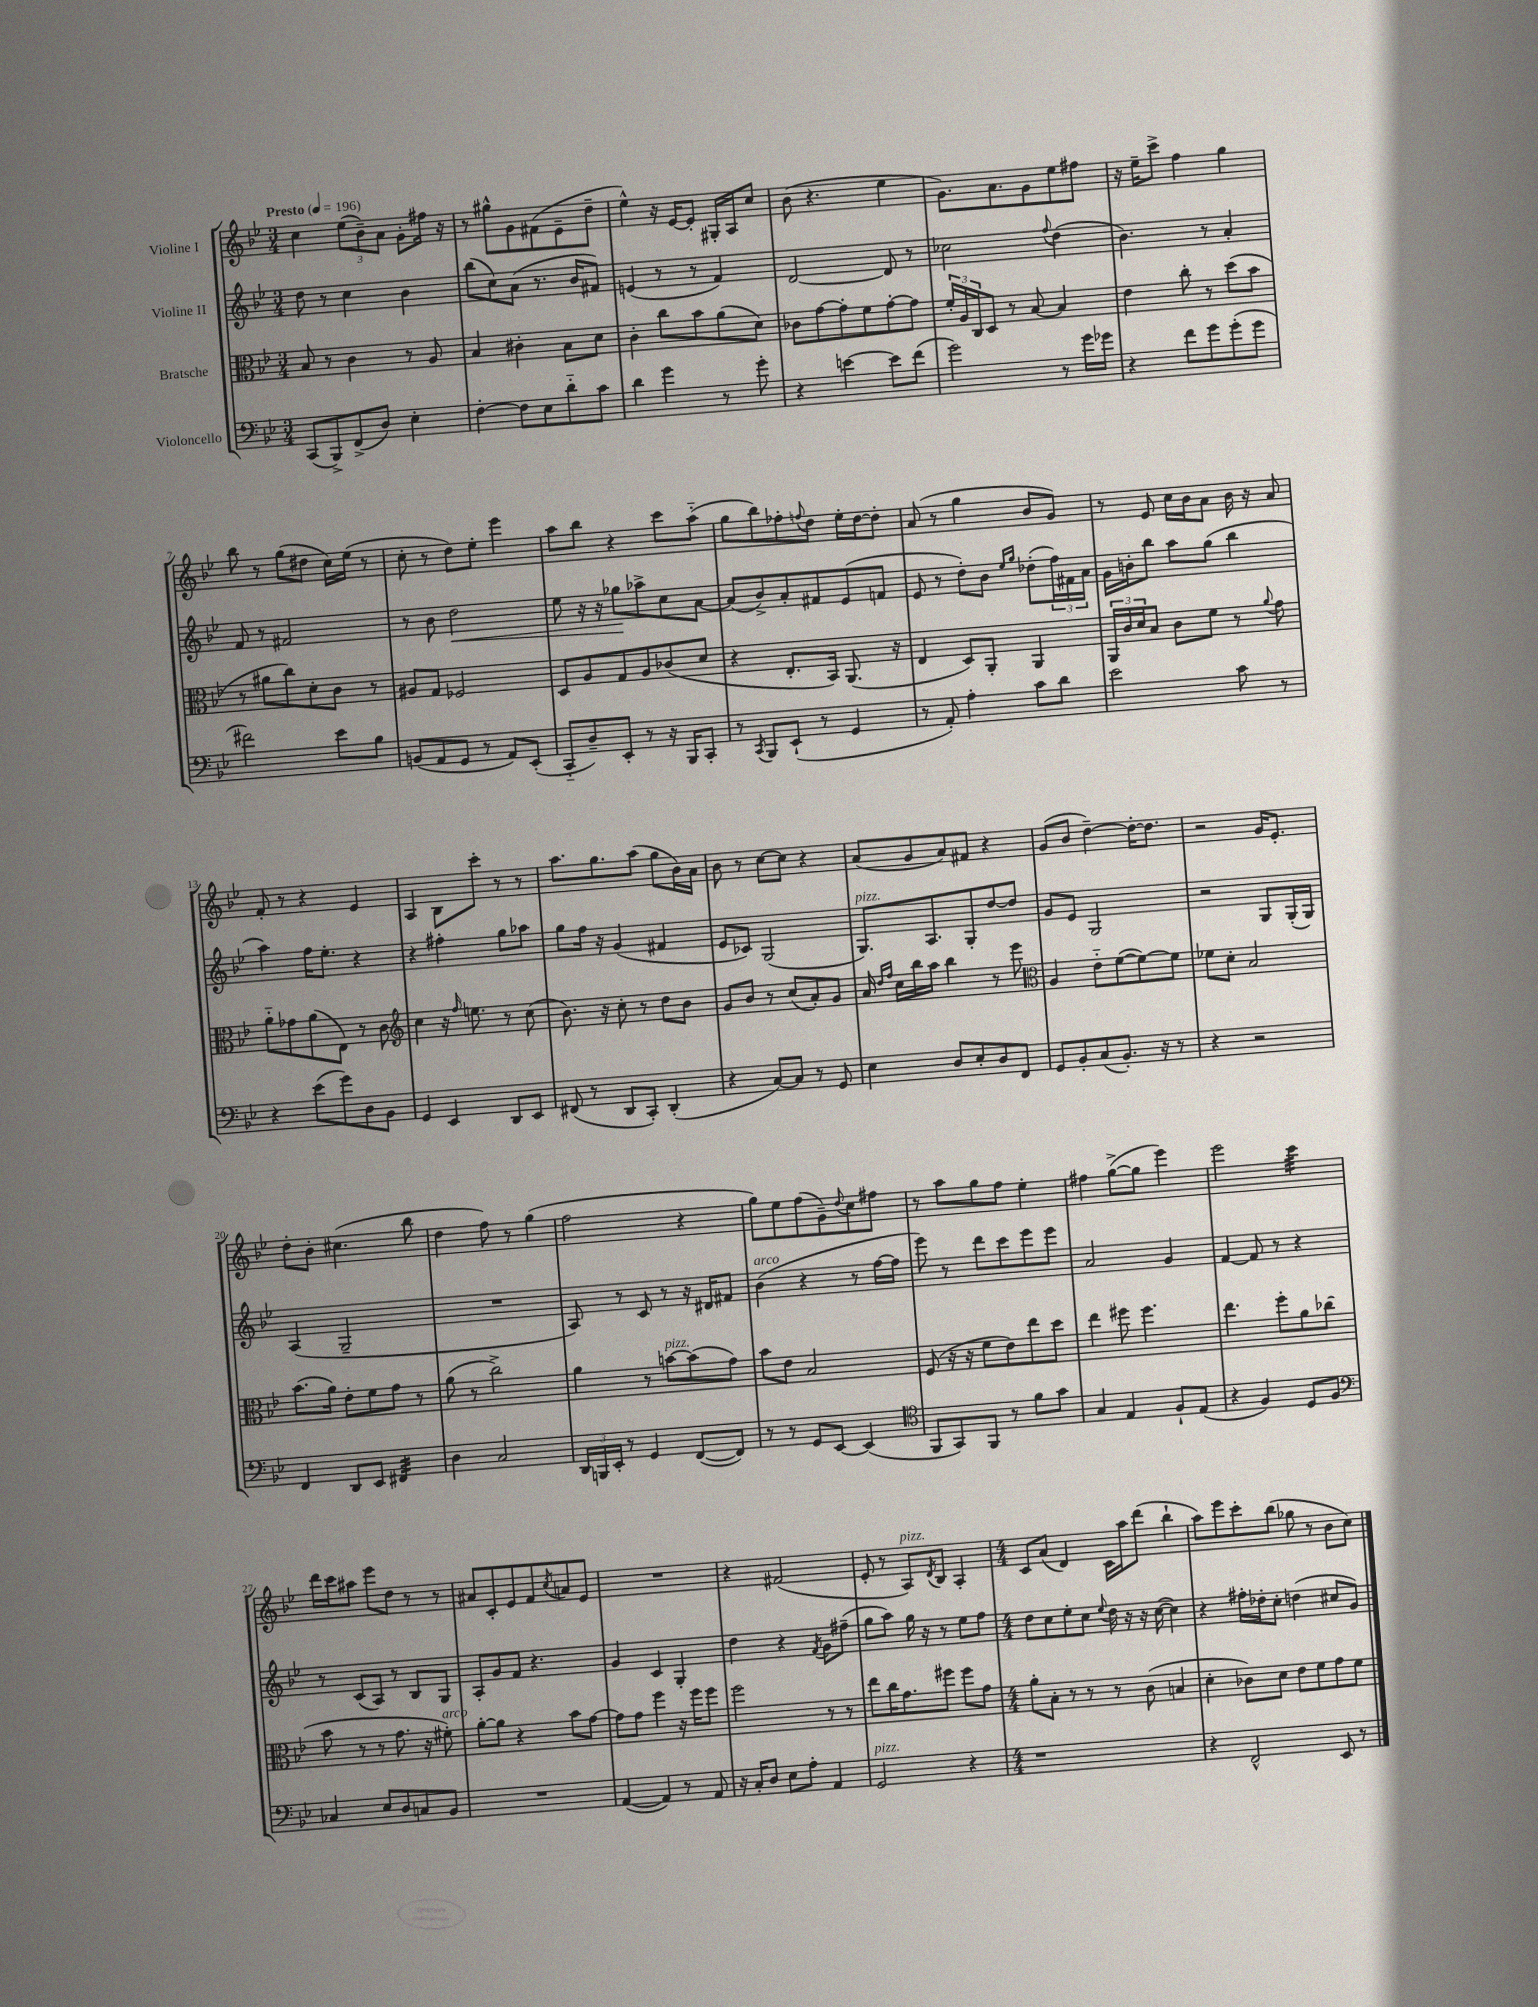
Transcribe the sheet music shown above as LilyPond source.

<<
\new StaffGroup <<
\new Staff = "s0" \with { instrumentName = "Violine I" } {
    \clef treble \key bes \major \numericTimeSignature \time 3/4 \tempo "Presto" 4 = 196
    c''4 \tuplet 3/2 { ees''8( bes'8--) a'8 } g'8-. fis''16 r16 |
    r8 gis''8-^ g'8 fis'8( ees'8-- d''8-- |
    ees''4-^) r16 ees'16~ ees'8-. gis16-. a16 c''8 |
    bes'8( r4. ees''4 |
    g'8.) a'8. g'8 ees''8 fis''8 |
    r16 ees''16-- c'''8-> f''4 g''4 |
    bes''8 r8 g''8( dis''8 c''16) ees''16( r8 |
    c''8-. r8 d''8) ees''8-. ees'''4 |
    a''8 bes''8 r4 c'''8 a''8-_( |
    g''8 bes''8) fes''8-. \appoggiatura { f''8 } d''8 ees''16-. d''16~ d''8-. |
    a'8( r8 g''4 bes'8 g'8) |
    r8 ees'8 c''16 bes'16 a'8 bes'16 r16 a'8 |
    f'8-. r8 r4 ees'4 |
    a4 bes8 c'''8-. r8 r8 |
    a''8. g''8. a''8( g''8 bes'16) a'16 |
    bes'8 r8 c''8~ c''8 r4 |
    a'8( g'8 a'8) fis'8 r4 |
    g'8( bes'8 d''4~--) d''16~-. d''8. |
    r2 g'16 ees'8.-. |
    d''8-. bes'8-. cis''4.( bes''8 |
    d''4 f''8) r8 g''4( |
    f''2 r4 |
    g''8) ees''8 f''8( g'8--) \appoggiatura { d''8 } c''8 fis''8 |
    r8 a''8 g''8 f''8 ees''4-. |
    fis''4 g''8~->( g''8 ees'''4) |
    ees'''2 c'''4:32 |
    d'''16 c'''16 ais''8 ees'''8 d''8 r8 r8 |
    ais'8 c'8-. ees'8 f'8 \acciaccatura { c''8 } a'8 ees'8 |
    R2. |
    r4 fis'2( |
    ees'8-. r8 a8^\markup { \italic "pizz." }) \acciaccatura { d'8 } bes8 a4-. |
    \numericTimeSignature \time 4/4 c'8 a'8( d'4) c'16 a''16 d'''8( bes''4-! |
    a''8) ees'''8 c'''8-. bes''8( ges''8 r8 bes'8 c''8) \bar "|." |
}
\new Staff = "s1" \with { instrumentName = "Violine II" } {
    \clef treble \key bes \major \numericTimeSignature \time 3/4
    d''8 r8 c''4 bes'4 |
    bes''8( c''8) a'8( r8. bes'16 fis'8) |
    e'4( r8 r8 f'4) |
    d'2~ d'8 r8 |
    ces''2 \appoggiatura { f''8 } d''4( |
    bes'4.) r8 a'4-. |
    f'8 r8 fis'2 |
    r8 bes'8 d''2\< |
    ees''8 r16 r16 ges''8\! aes''8-> c''8 a'8~ |
    a'8( bes'8->) a'8-. fis'8 ees'8( f'8 |
    ees'8 r8 d''8-.) bes'8 \grace { ees''16 g''16 } des''8-.( \tuplet 3/2 { f''16) fis'16 a'16 } |
    g'16 b'16-. bes''8 a''8 g''8( bes''4 |
    a''4) f''16 ees''8.-. r4 |
    r4 fis''4-. g''8 aes''8 |
    g''8 f''16 r16 g'4( fis'4 |
    ees'8 ces'8) g2( |
    g8.^\markup { \italic "pizz." }) a8. g8-. d''8~ d''8 |
    g'8 ees'8 g2 |
    r2 g8 g16-.( g16) |
    a4( g2-- |
    R2. |
    a8) r8 c'8 r8 r16 dis'16 fis'8 |
    bes'4^\markup { \italic "arco" }( r4 r8 f''16~ f''16 |
    ees'''8) r8 d'''8 c'''8 ees'''8 ees'''8 |
    a'2 g'4 |
    f'4~ f'8 r8 r4 |
    r8 c'8( a8) r8 bes8 g8 |
    a8-. g'8 f'8 r4. |
    g'4 c'4 g4-. |
    d''4 r4 \acciaccatura { f'8 } g'8 fis''8--( |
    g''8 a''8) g''16 r16 r8 ees''8 f''8 |
    \numericTimeSignature \time 4/4 d''8 c''8 ees''8-. c''8 \appoggiatura { ees''8 } d''16 r16 r16 c''16~( c''4) |
    r4 fis''16-. des''16-. c''8-. d''4( cis''8 g'8) \bar "|." |
}
\new Staff = "s2" \with { instrumentName = "Bratsche" } {
    \clef alto \key bes \major \numericTimeSignature \time 3/4
    bes8 r8 c'4 r8 a8 |
    bes4 cis'4-. bes8 d'8 |
    c'4-. c''8 bes'8 a'8( d'8) |
    ces'8 g'8~ g'8-. f'8 g'8~-. g'8 |
    \tuplet 3/2 { f'16-. a16 c16 } d8 r8 bes8~ bes4 |
    ees'4 c''8-. r8 d''8( bes'8 |
    r8 ais'8 c''8) d'8-. c'8 r8 |
    ais8 g8 fes2 |
    d8 a8 g8 a8 ces'8( d'8 |
    r4 ees8.-. bes,16) a,8.( r16 |
    ees4 d8) a,8-. a,4 |
    \tuplet 3/2 { a,16 c'16 d'16 } bes8 c'8 f'8 r8 \appoggiatura { a'8 } g'8 |
    a'8-_ ges'8 a'8( ees8) r8 c'8 |
    \clef treble c''4 r16 \grace { f''16 } e''8. r8 c''8( |
    bes'8.) r16 c''8-. r8 d''8 bes'8 |
    g'8 bes'8 r8 c''8( a'8-.) g'8 |
    a'16 \grace { d''16 f''16 } c''16 bes''16 a''16 bes''4 r8 ees'''8 |
    \clef alto a4 ees'8-_ f'8~( f'8~) f'8 |
    fes'8 d'8-. bes2 |
    bes'8.( a'16) ees'8-. f'8 g'8 r8 |
    a'8( r8 c''2->) |
    a'4 r8 b'8~^\markup { \italic "pizz." } b'8( g'8) |
    bes'8 ees'8 bes2 |
    f8( r16 r16 f'8 ees'8) ees''8 d''8 |
    ees''4 fis''8 fis''4. |
    ees''4. f''8-. a'8 ces''8( |
    bes'8 r8 r8 g'8. r16 fis'8-.^\markup { \italic "arco" }) |
    a'8~-. a'8 r4 bes'8 g'8~ |
    g'8 g'8 f''4 r16 f''16 f''8 |
    f''2 r8 r8 |
    ees''8 c''16 g'8. fis''8 fis''8 g'8 |
    \numericTimeSignature \time 4/4 a'8-. bes8-. r8 r8 r8 c'8( b4 |
    d'4-. ces'8) d'8 ees'8 f'8 g'8 f'8 \bar "|." |
}
\new Staff = "s3" \with { instrumentName = "Violoncello" } {
    \clef bass \key bes \major \numericTimeSignature \time 3/4
    c,8( bes,,8->) f,8->( d8) ees4-. |
    f4~-. f8 ees8 d'8-_ c'8 |
    d'4 g'4 r8 g'8-. |
    r4 e'4~ e'8 f'8( |
    g'2) r8 g'16 ges'16 |
    r4 f'8 g'8 g'8-.( g'8 |
    fis'2) ees'8 bes8 |
    b,8( a,8 g,8 r8 a,8) ees,8-.( |
    c,8-_ d8--) ees,8-. r8 r16 bes,,16 c,8-. |
    r8 \acciaccatura { c,8 } bes,,8 ees,8-!( r8 g,4 |
    r8 a,8-.) a4-. c'8 d'8 |
    ees'2 c'8 r8 |
    r4 ees'8( g'8) d8 bes,8 |
    g,4 ees,4 d,8 ees,8 |
    fis,8( r8 d,8 c,8-.) d,4-.( |
    r4 c8~) c8 r8 g,8 |
    ees4 d8 ees8-. d8 f,8 |
    g,8 bes,8-. c8( bes,8.-.) r16 r8 |
    r4 r2 |
    f,4 d,8 ees,8 fis,4:32 |
    d4 c2 |
    \tuplet 3/2 { d,16 b,,16 ees,16-. } r8 g,4 f,8~( f,8) |
    r8 r8 g,8 ees,8~ ees,4( |
    \clef tenor f,8 g,8) f,8 r8 f'8 g'8 |
    g4 ees4 f8-! ees8( |
    r4 f4) d8 f8 |
    \clef bass ces4 ees8 d8 c8 bes,8 |
    R2. |
    a,4~( a,4) r8 a,8 |
    r16 c16-. d8 ees8 a8-. a,4 |
    g,2^\markup { \italic "pizz." } r4 |
    \numericTimeSignature \time 4/4 r1 |
    r4 f,2-^ ees,8 r8 \bar "|." |
}
>>
>>
